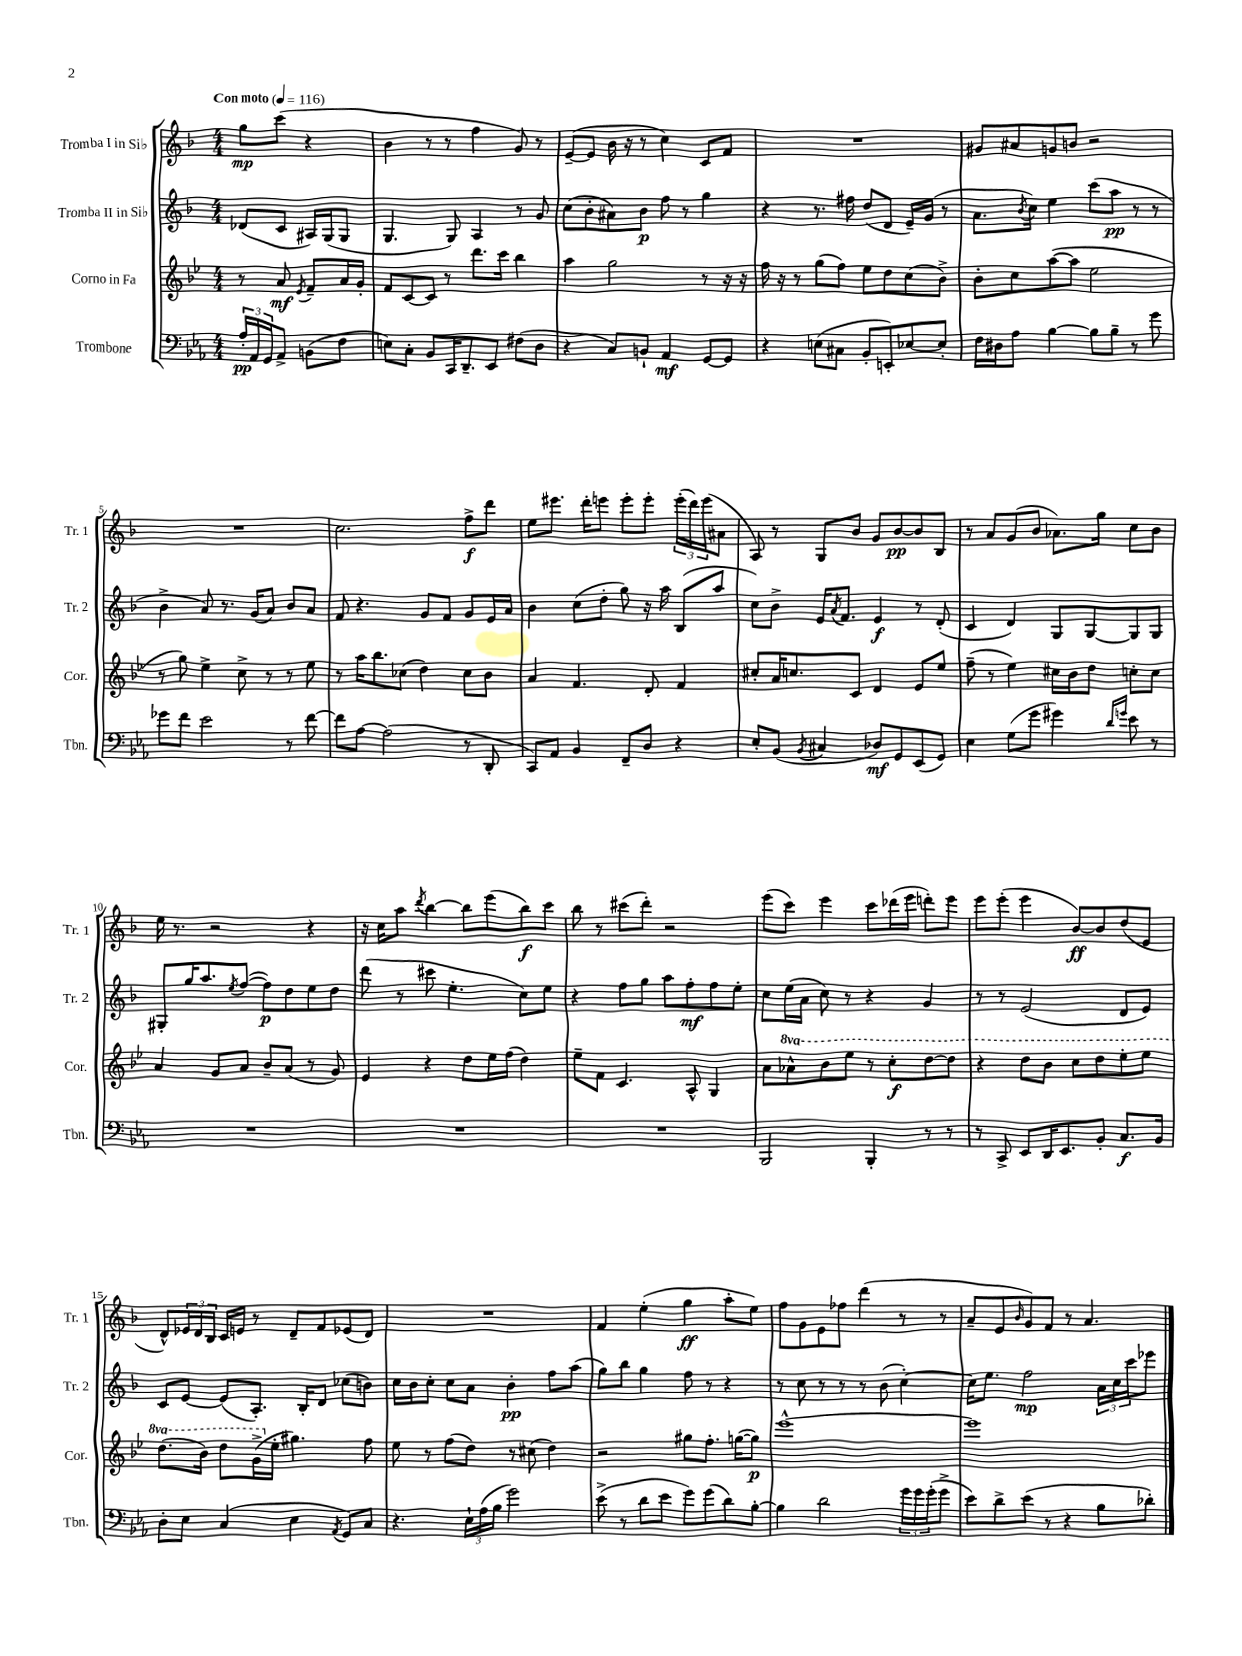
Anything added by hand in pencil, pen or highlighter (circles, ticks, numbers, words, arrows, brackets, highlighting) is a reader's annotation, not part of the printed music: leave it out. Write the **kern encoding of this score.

**kern	**dynam	**kern	**dynam	**kern	**dynam	**kern	**dynam
*part4	*part4	*part3	*part3	*part2	*part2	*part1	*part1
*staff4	*staff4	*staff3	*staff3	*staff2	*staff2	*staff1	*staff1
*I"Trombone	*	*I"Corno in Fa	*	*I"Tromba II in Si♭	*	*I"Tromba I in Si♭	*
*I'Tbn.	*	*I'Cor.	*	*I'Tr. 2	*	*I'Tr. 1	*
*clefF4	*	*clefG2	*	*clefG2	*	*clefG2	*
*k[b-e-a-]	*	*k[b-e-]	*	*k[b-]	*	*k[b-]	*
*M4/4	*	*M4/4	*	*M4/4	*	*M4/4	*
*MM116	*	*MM116	*	*MM116	*	*MM116	*
=	=	=	=	=	=	=	=
!	!	!	!	!	!	!LO:TX:a:B:t=Con moto	!
24A-'/LL	pp	8r	.	(8d-X/L	.	8gg\L	mp
24AA-/	.	.	.	.	.	.	.
24GG/J	.	.	.	.	.	.	.
8AA-^/J	.	8a/	mf	8c/J	.	(8ccc\J	.
.	.	8qe-/	.	.	.	.	.
(8BBn\L	.	8f~/L	.	16A#X/LL)	.	4r	.
.	.	.	.	(16G/J	.	.	.
8F\J	.	16a/L	.	8G/J	.	.	.
.	.	16g'/JJ	.	.	.	.	.
=1	=1	=1	=1	=1	=1	=1	=1
8En\L)	.	8f/L	.	4.G/	.	4b-\	.
8C'\J	.	[8c/	.	.	.	.	.
8BB-/L	.	8c/J]	.	.	.	8r	.
16CC/K	.	8r	.	8G/)	.	8r	.
8.DD~/	.	.	.	.	.	.	.
.	.	8.ddd\L	.	4A/	.	4ff\	.
8EE-/J	.	.	.	.	.	.	.
.	.	16ccc\Jk	.	.	.	.	.
(8F#X\L	.	4bb-\	.	8r	.	8g/)	.
8D\J	.	.	.	8g/	.	8r	.
=2	=2	=2	=2	=2	=2	=2	=2
4r	.	4aa\	.	(8cc\L	.	([8e~/L	.
.	.	.	.	8b-'\	.	8e/J]	.
8C/L)	.	2gg\	.	8a#X\)	.	16b-\	.
.	.	.	.	.	.	16r	.
8BBn`/J	.	.	.	8b-\J	p	8r	.
4AA-/	mf	.	.	8ff\	.	4cc\)	.
.	.	.	.	8r	.	.	.
[8GG/L	.	8r	.	4gg\	.	8c/L	.
8GG/J]	.	16r	.	.	.	8f/J	.
.	.	16r	.	.	.	.	.
=3	=3	=3	=3	=3	=3	=3	=3
4r	.	16ff\	.	4r	.	1r	.
.	.	16r	.	.	.	.	.
.	.	8r	.	.	.	.	.
(8En\L	.	(8gg\L	.	8.r	.	.	.
8C#X\J	.	8ff\J)	.	.	.	.	.
.	.	.	.	16ff#X\	.	.	.
8BB-'/L	.	8ee-\L	.	(8dd/L	.	.	.
8EEn'/)	.	8dd\	.	8d/J	.	.	.
[8E-X/	.	(8cc\	.	16e~/LL)	.	.	.
.	.	.	.	(16g/JJ	.	.	.
8E-'/J]	.	8b-^\J)	.	8r	.	.	.
=4	=4	=4	=4	=4	=4	=4	=4
16F\LL	.	8b-'\L	.	8.a\L	.	8g#X/L	.
16D#X\J	.	.	.	.	.	.	.
8A-\J	.	8cc\	.	.	.	8a#X/	.
.	.	.	.	8qb-/	.	.	.
.	.	.	.	16cc\Jk)	.	.	.
[4B-\	.	([8aa\	.	4ee\	.	8gn/	.
.	.	8aa\J]	.	.	.	8bn/J	.
8B-\L]	.	2ee-\	.	(8ccc\L	.	2r	.
8B-~\J	.	.	.	8aa\J	pp	.	.
8r	.	.	.	8r	.	.	.
8g\	.	.	.	8r	.	.	.
!!LO:LB:g=z
=5	=5	=5	=5	=5	=5	=5	=5
8g-X\L	.	8r	.	4b-^\	.	1r	.
8f\J	.	8gg\)	.	.	.	.	.
2e-\	.	4ee-^\	.	8a/)	.	.	.
.	.	.	.	8.r	.	.	.
.	.	8cc^\	.	.	.	.	.
.	.	.	.	(16g/KL	.	.	.
.	.	8r	.	8a/J)	.	.	.
8r	.	8r	.	8b-/L	.	.	.
[8f\	.	8ee-\	.	8a/J	.	.	.
=6	=6	=6	=6	=6	=6	=6	=6
8f\L]	.	8r	.	8f/	.	2.cc\	.
[8A-\J	.	16aa\KL	.	4.r	.	.	.
.	.	8.bb-\	.	.	.	.	.
(2A-\]	.	.	.	.	.	.	.
.	.	(8cc-X\J	.	.	.	.	.
.	.	4dd\)	.	8g/L	.	.	.
.	.	.	.	8f/J	.	.	.
8r	.	8cc-\L	.	8g/L	.	8ff^\L	f
8DD'/	.	8b-\J	.	16e/L	.	8ddd\J	.
.	.	.	.	16a/JJ	.	.	.
=7	=7	=7	=7	=7	=7	=7	=7
8CC/L)	.	4a/	.	4b-\	.	8ee\L	.
8AA-/J	.	.	.	.	.	8.eee#X\J	.
4BB-/	.	4.f/	.	(8cc\L	.	.	.
.	.	.	.	.	.	16ddd'\KL	.
.	.	.	.	8dd'\J	.	8eeen\J	.
8FF~/L	.	.	.	8gg\)	.	8eee'\L	.
8D/J	.	8d'/	.	16r	.	8eee'\J	.
.	.	.	.	16aa\	.	.	.
4r	.	4f/	.	(8B-/L	.	(24eee'\LL	.
.	.	.	.	.	.	24ddd\)	.
.	.	.	.	.	.	(24eee\J	.
.	.	.	.	8aa/J	.	8a#X\J	.
=8	=8	=8	=8	=8	=8	=8	=8
8E-'/L	.	8cc#X'/L	.	8cc\L)	.	8A/)	.
(8BB-/J	.	16a/K	.	8b-^\J	.	8r	.
.	.	8.ccn/	.	.	.	.	.
8qBB-/	.	.	.	.	.	.	.
4C#X/	.	.	.	16e/KL	.	8G/L	.
.	.	.	.	8qa/	.	.	.
.	.	.	.	8.f/J	.	.	.
.	.	8c/J	.	.	.	8b-/J	.
8D-X/L)	mf	4d/	.	4e/	f	8g/L	.
8GG/	.	.	.	.	.	[8b-/	pp
(8EE-/	.	8e-/L	.	8r	.	8b-/]	.
8GG/J)	.	8ee-/J	.	(8d'/	.	8B-/J	.
=9	=9	=9	=9	=9	=9	=9	=9
4E-\	.	(8ff~\	.	4c/	.	8r	.
.	.	8r	.	.	.	8a/L	.
(8G\L	.	4ee-\)	.	4d/)	.	(8g/	.
8g\J	.	.	.	.	.	8b-/J	.
4g#X\)	.	16cc#X\LL	.	8G/L	.	8.a-X\L)	.
.	.	16b-\J	.	.	.	.	.
.	.	8dd\J	.	[8G/	.	.	.
.	.	.	.	.	.	16gg\Jk	.
16qqd/LL	.	.	.	.	.	.	.
16qqgn/JJ	.	.	.	.	.	.	.
8e-\	.	8ccn'\L	.	8G/]	.	8cc\L	.
8r	.	8cc\J	.	8G/J	.	8b-\J	.
!!LO:LB:g=z
=10	=10	=10	=10	=10	=10	=10	=10
1r	.	4a/	.	8G#X'/L	.	16ee\	.
.	.	.	.	.	.	8.r	.
.	.	.	.	16gg/K	.	.	.
.	.	.	.	8.aa/	.	.	.
.	.	8g/L	.	.	.	2r	.
.	.	.	.	8qee/	.	.	.
.	.	8a/J	.	([8ff/J	.	.	.
.	.	8b-~/L	.	8ff\L])	p	.	.
.	.	(8a/J	.	8dd\	.	.	.
.	.	8r	.	8ee\	.	4r	.
.	.	8g/)	.	8dd\J	.	.	.
=11	=11	=11	=11	=11	=11	=11	=11
1r	.	4e-/	.	(8ddd\	.	16r	.
.	.	.	.	.	.	16cc\KL	.
.	.	.	.	8r	.	8aa\J	.
.	.	.	.	.	.	8qddd/	.
.	.	4r	.	8ccc#X\	.	[4bb-\	.
.	.	.	.	4.ee'\	.	.	.
.	.	8dd\L	.	.	.	8bb-\L]	.
.	.	16ee-\L	.	.	.	(8eee\	.
.	.	(16ff\JJ	.	.	.	.	.
.	.	4dd\)	.	8cc\L)	.	8bb-\)	f
.	.	.	.	8ee\J	.	8ccc\J	.
=12	=12	=12	=12	=12	=12	=12	=12
1r	.	8ee-~\L	.	4r	.	8bb-\	.
.	.	8f\J	.	.	.	8r	.
.	.	4.c/	.	8ff\L	.	(8ccc#X\L	.
.	.	.	.	8gg\J	.	8ddd'\J)	.
.	.	.	.	8aa\L	.	2r	.
.	.	8A^^/	.	8ff'\	mf	.	.
.	.	4G/	.	8ff\	.	.	.
.	.	.	.	8ee'\J	.	.	.
=13	=13	=13	=13	=13	=13	=13	=13
2BBB-/	.	8a\L	.	8cc\L	.	(8eee\L	.
*	*	*8va	*	*	*	*	*
.	.	8aa-X^^\	.	(16ee\L	.	8ccc\J)	.
.	.	.	.	16a\JJ	.	.	.
.	.	8bb-\	.	8cc\)	.	4eee\	.
.	.	8eee-\J	.	8r	.	.	.
4BBB-'/	.	8r	.	4r	.	8ccc\L	.
.	.	8ccc'\L	f	.	.	(16ddd-X\L	.
.	.	.	.	.	.	16eee\JJ	.
8r	.	[8ddd\	.	4g/	.	8dddn'\L)	.
8r	.	8ddd\J]	.	.	.	8eee\J	.
=14	=14	=14	=14	=14	=14	=14	=14
8r	.	4r	.	8r	.	8eee\L	.
8CC^/	.	.	.	8r	.	(8eee'\J	.
8EE-/L	.	8ddd\L	.	(2e/	.	4eee\	.
16DD/K	.	8bb-\J	.	.	.	.	.
8.EE-/	.	.	.	.	.	.	.
.	.	8ccc\L	.	.	.	[8b-/L)	ff
8BB-'/J	.	8ddd\	.	.	.	8b-/]	.
8.C/L	f	8eee-'\	.	8d/L	.	(8dd/	.
.	.	8eee-\J	.	8e/J)	.	8e/J	.
16BB-/Jk	.	.	.	.	.	.	.
!!LO:LB:g=z
=15	=15	=15	=15	=15	=15	=15	=15
8D'\L	.	(8.ddd\L	.	8c/L	.	8d^^/L)	.
8E-\J	.	.	.	[8e/J	.	24e-X/L	.
.	.	.	.	.	.	24d/	.
.	.	16bb-\Jk)	.	.	.	.	.
.	.	.	.	.	.	24B-/JJ	.
(4C/	.	8ddd\L	.	(8e/L]	.	16c/LL	.
.	.	.	.	.	.	16en/JJ	.
.	.	(16gg^\L	.	8.A'/J)	.	8r	.
*	*	*X8va	*	*	*	*	*
.	.	16ee-'\JJ	.	.	.	.	.
4E-\	.	4.gg#X\)	.	.	.	8d~/L	.
.	.	.	.	16B-'/KL	.	.	.
.	.	.	.	8d/J	.	8f/	.
8qAA-/	.	.	.	.	.	.	.
8GG/L)	.	.	.	(8cc-X\L	.	(8e-X/	.
8C/J	.	8ff\	.	8bn\J)	.	8d/J)	.
=16	=16	=16	=16	=16	=16	=16	=16
4.r	.	8ee-\	.	16cc\LL	.	1r	.
.	.	.	.	16b-\J	.	.	.
.	.	8r	.	8cc'\J	.	.	.
.	.	(8ff\L	.	8cc\L	.	.	.
24E-`\LL	.	8dd\J)	.	8a\J	.	.	.
(24A-\	.	.	.	.	.	.	.
24B-\JJ	.	.	.	.	.	.	.
2g\)	.	8r	.	4b-'\	pp	.	.
.	.	(8cc#X\	.	.	.	.	.
.	.	4dd\)	.	8ff\L	.	.	.
.	.	.	.	(8aa\J	.	.	.
=17	=17	=17	=17	=17	=17	=17	=17
(8e-^\	.	2r	.	8gg\L)	.	4f/	.
8r	.	.	.	8bb-\J	.	.	.
8d\L	.	.	.	4gg\	.	(4ee'\	.
8e-\J	.	.	.	.	.	.	.
8g\L)	.	8gg#X\L	.	8ff\	.	4gg\	ff
(8g\	.	8.ff'\J	.	8r	.	.	.
8d\)	.	.	.	4r	.	8aa'\L	.
.	.	([16ggn\KL	.	.	.	.	.
[8B-'\J	.	8gg\J])	p	.	.	8ee\J)	.
=18	=18	=18	=18	=18	=18	=18	=18
4B-\]	.	[1eee-^^	.	8r	.	8ff\L	.
.	.	.	.	8cc\	.	8g\	.
2d\	.	.	.	8r	.	8e\	.
.	.	.	.	8r	.	8ff-X\J	.
.	.	.	.	8r	.	(4ddd\	.
.	.	.	.	(8b-\	.	.	.
24g\LL	.	.	.	[4cc'\)	.	8r	.
24g\	.	.	.	.	.	.	.
(24g'\J	.	.	.	.	.	.	.
8g^\J	.	.	.	.	.	8r	.
=19	=19	=19	=19	=19	=19	=19	=19
8e-\L)	.	1eee-]	.	16cc\KL]	.	8a~/L	.
.	.	.	.	8.ee\J	.	.	.
8d^\	.	.	.	.	.	8e/	.
.	.	.	.	.	.	16qqb-/	.
(8e-\J	.	.	.	2ff\	mp	8g/)	.
8r	.	.	.	.	.	8f/J	.
4r	.	.	.	.	.	8r	.
.	.	.	.	.	.	4.a/	.
8B-\L	.	.	.	24a\LL	.	.	.
.	.	.	.	24cc\	.	.	.
.	.	.	.	24ccc\J	.	.	.
8d-X'\J)	.	.	.	8eee-X\J	.	.	.
==	==	==	==	==	==	==	==
*-	*-	*-	*-	*-	*-	*-	*-
